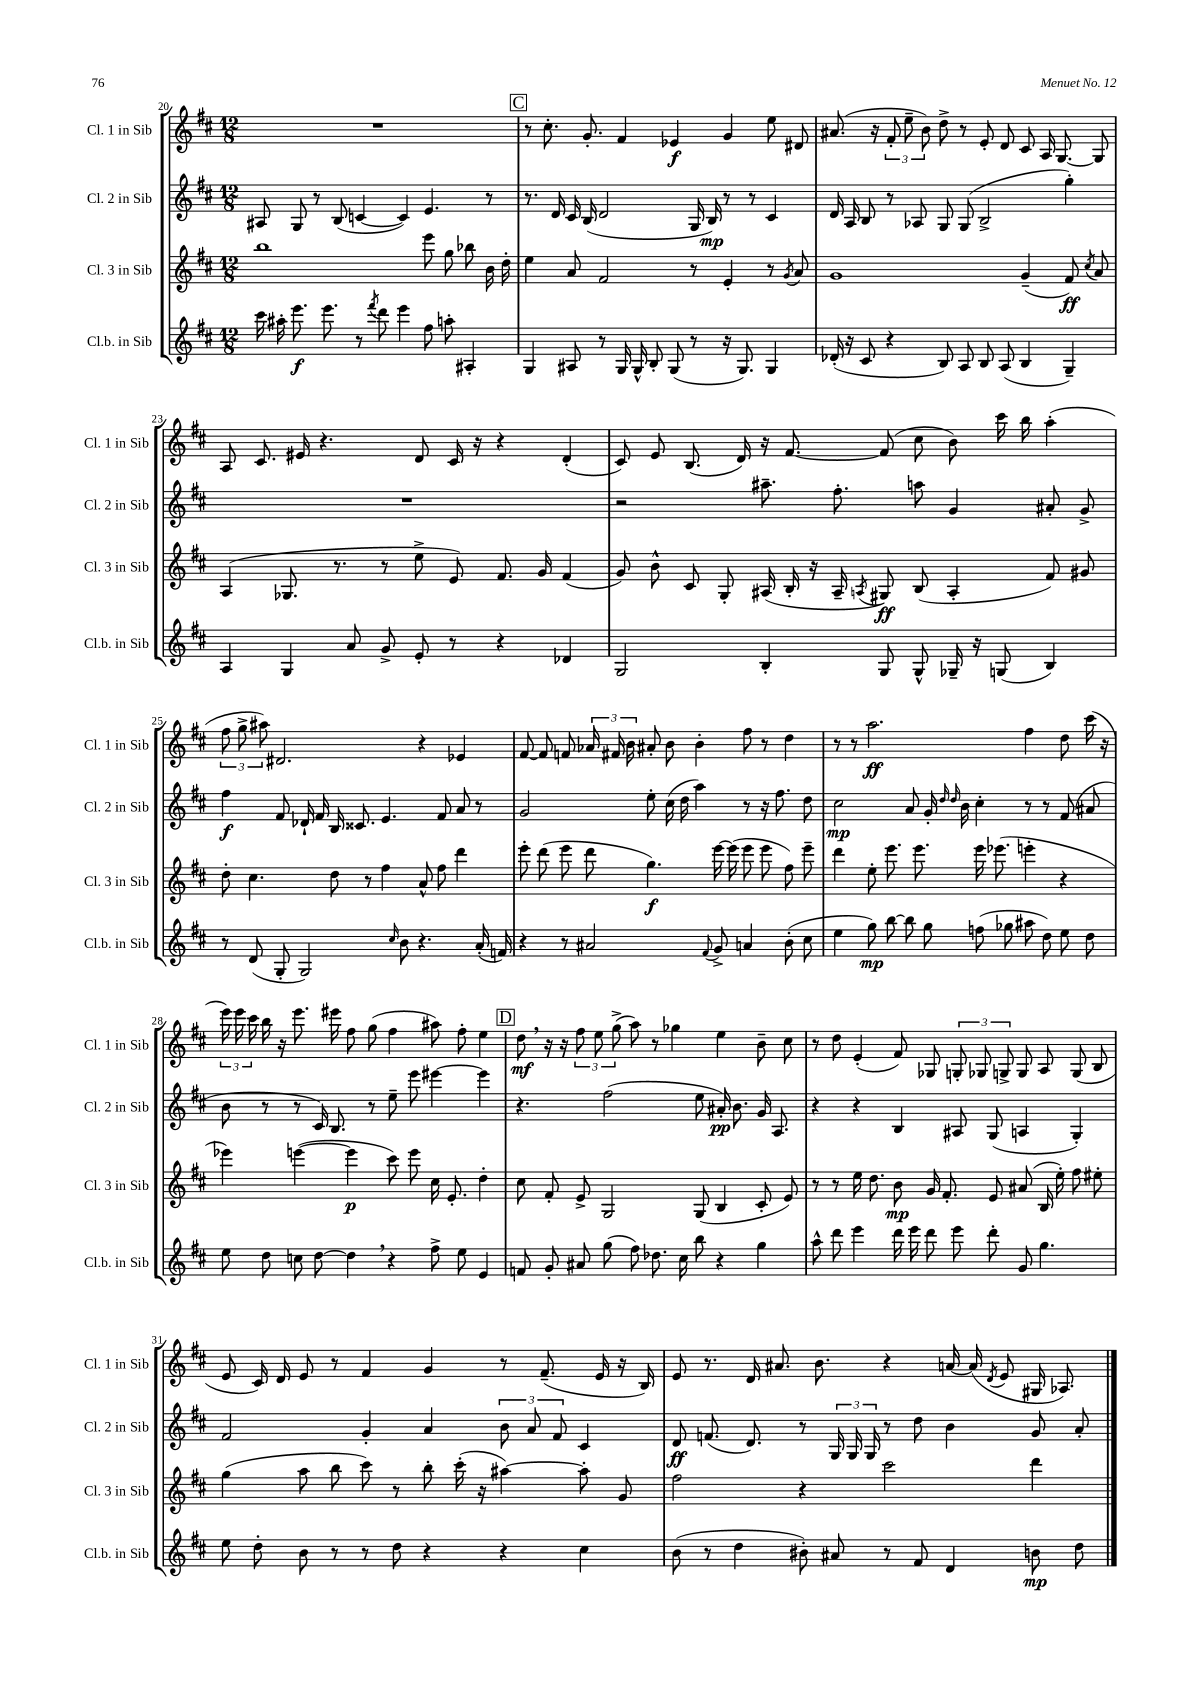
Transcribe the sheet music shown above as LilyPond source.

<<
\new StaffGroup <<
\new Staff = "s0" \with { instrumentName = "Cl. 1 in Sib" shortInstrumentName = "Cl. 1 in Sib" } {
    \clef treble \key d \major \numericTimeSignature \time 12/8
    \autoBeamOff R1. |
    \mark \markup { \box "C" } r8 cis''8.-. g'8.-. fis'4 ees'4\f g'4 e''8 dis'8 |
    ais'8.( r16 \tuplet 3/2 { fis'8-. e''8-- b'8) } d''8-> r8 e'8-. d'8 cis'8 a16 g8.~ g8 |
    a8 cis'8. eis'16 r4. d'8 cis'16 r16 r4 d'4-.( |
    cis'8) e'8 b8.( d'16) r16 fis'8.~ fis'8( cis''8 b'8) cis'''16 b''16 a''4-.( |
    \tuplet 3/2 { fis''8 g''8-> ais''8) } dis'2. r4 ees'4 |
    fis'8~ fis'8 f'8 \tuplet 3/2 { aes'16 fis'16 b'16 } ais'8-. b'8 b'4-. fis''8 r8 d''4 |
    r8 r8 a''2.\ff fis''4 d''8 cis'''16( r16 |
    \tuplet 3/2 { e'''16) e'''16 cis'''16 } b''16 r16 e'''8. eis'''16 fis''8 g''8( fis''4 ais''8) fis''8-. e''4 |
    \mark \markup { \box "D" } d''8\mf \breathe r16 r16 \tuplet 3/2 { fis''8 e''8 g''8->( } a''8) r8 ges''4 e''4 b'8-- cis''8 |
    r8 d''8 e'4-.( fis'8) ges8 \tuplet 3/2 { g8-. ges8 g8-> } g8 a8 g8( b8 |
    e'8 cis'16) d'16 e'8 r8 fis'4 g'4 r8 fis'8.--( e'16 r16 b16) |
    e'8 r8. d'16 ais'8. b'8. r4 a'16~ a'16( \acciaccatura { d'8 } e'8 gis16 aes8.) \bar "|." |
}
\new Staff = "s1" \with { instrumentName = "Cl. 2 in Sib" shortInstrumentName = "Cl. 2 in Sib" } {
    \clef treble \key d \major \numericTimeSignature \time 12/8
    \autoBeamOff ais8 g8 r8 b8( c'4~ c'4) e'4. r8 |
    \mark \markup { \box "C" } r8. d'16 cis'16 b16( d'2 g16 b16\mp) r8 r8 cis'4 |
    d'16 a16 b8 r8 aes8 g8 g8( b2-> g''4-.) |
    R1. |
    r2 ais''8.-- fis''8.-. a''8 g'4 ais'8-. g'8-> |
    fis''4\f fis'8 des'16-! fis'16 b16 cisis'8. e'4. fis'8 a'8 r8 |
    g'2 e''8-. cis''16( d''16 a''4) r8 r16 fis''8. d''8 |
    cis''2\mp a'8 g'16-. \grace { d''16 d''16 } b'16 cis''4-. r8 r8 fis'8( ais'8 |
    b'8 r8 r8 cis'16) b8. r8 e''8-- e'''8 eis'''4~ eis'''4 |
    \mark \markup { \box "D" } r4. fis''2( e''8 ais'16-.\pp) b'8. g'16 a8. |
    r4 r4 b4 ais8 g8( a4 g4-.) |
    fis'2 g'4-. a'4 \tuplet 3/2 { b'8 a'8 fis'8 } cis'4 |
    d'8\ff f'8.( d'8.) r8 \tuplet 3/2 { g16 g16 g16 } r8 d''8 b'4 g'8 a'8-. \bar "|." |
}
\new Staff = "s2" \with { instrumentName = "Cl. 3 in Sib" shortInstrumentName = "Cl. 3 in Sib" } {
    \clef treble \key d \major \numericTimeSignature \time 12/8
    \autoBeamOff b''1 e'''8 g''8 bes''8 b'16 d''16-. |
    \mark \markup { \box "C" } e''4 a'8 fis'2 r8 e'4-. r8 \acciaccatura { g'8 } a'8 |
    g'1 g'4--( fis'8\ff) \acciaccatura { cis''8 } a'8 |
    a4( ges8. r8. r8 e''8-> e'8) fis'8. g'16 fis'4( |
    g'8) b'8-^ cis'8 g8-. ais16( b16-. r16 ais16-- \acciaccatura { a8 } gis8\ff) b8( a4-. fis'8) gis'8 |
    d''8-. cis''4. d''8 r8 fis''4 a'8-^ fis''8 d'''4 |
    e'''8-. d'''8( e'''8 d'''8 g''4.\f) e'''16~ e'''16( e'''8 e'''8 fis''8) e'''8-- |
    d'''4 e''8-. e'''8. e'''8. e'''16 ees'''8.( e'''4-. r4 |
    ees'''4) e'''4~( e'''4\p cis'''8) e'''8 cis''16 e'8.-. d''4-. |
    \mark \markup { \box "D" } cis''8 fis'8-. e'8-> g2 g8( b4 cis'8-. e'8) |
    r8 r8 e''16 d''8. b'8\mp g'16 fis'8.-. e'8 ais'8( b16 e''16-.) fis''8 eis''8-. |
    g''4( a''8 b''8 cis'''8) r8 b''8-. cis'''16-.( r16 ais''4~) ais''8-. g'8 |
    fis''2 r4 cis'''2 d'''4 \bar "|." |
}
\new Staff = "s3" \with { instrumentName = "Cl.b. in Sib" shortInstrumentName = "Cl.b. in Sib" } {
    \clef treble \key d \major \numericTimeSignature \time 12/8
    \autoBeamOff cis'''16 ais''16-. e'''8.\f e'''8. r8 \acciaccatura { fis'''8 } d'''8 e'''4 fis''8 a''8-. ais4-. |
    \mark \markup { \box "C" } g4 ais8 r8 g16 g16-^ b8-. g8( r8 r16 g8.) g4 |
    des'16-.( r16 cis'8 r4 b8) a8 b8 a8( b4 g4--) |
    a4 g4 a'8 g'8-> e'8-. r8 r4 des'4 |
    g2 b4-. g8 g8-^ ges16-- r16 g8( b4) |
    r8 d'8( g8-. g2) \grace { cis''16 } b'8 r4. a'16-.( f'16) |
    r4 r8 ais'2 \appoggiatura { fis'8 } g'8-> a'4 b'8-.( cis''8 |
    e''4 g''8\mp) b''8~ b''8 g''8 f''8( ges''8 ais''8 d''8) e''8 d''8 |
    e''8 d''8 c''8 d''8~ d''4 \breathe r4 fis''8-> e''8 e'4 |
    \mark \markup { \box "D" } f'8 g'8-. ais'8 g''8( fis''8) des''8. cis''16 b''8 r4 g''4 |
    a''8-^ d'''8 e'''4 d'''16 e'''16 d'''8 e'''8 d'''8-. g'8 g''4. |
    e''8 d''8-. b'8 r8 r8 d''8 r4 r4 cis''4 |
    b'8( r8 d''4 bis'8-.) ais'8 r8 fis'8 d'4 b'8\mp d''8 \bar "|." |
}
>>
>>
\layout { \context { \Score currentBarNumber = #20 } }
